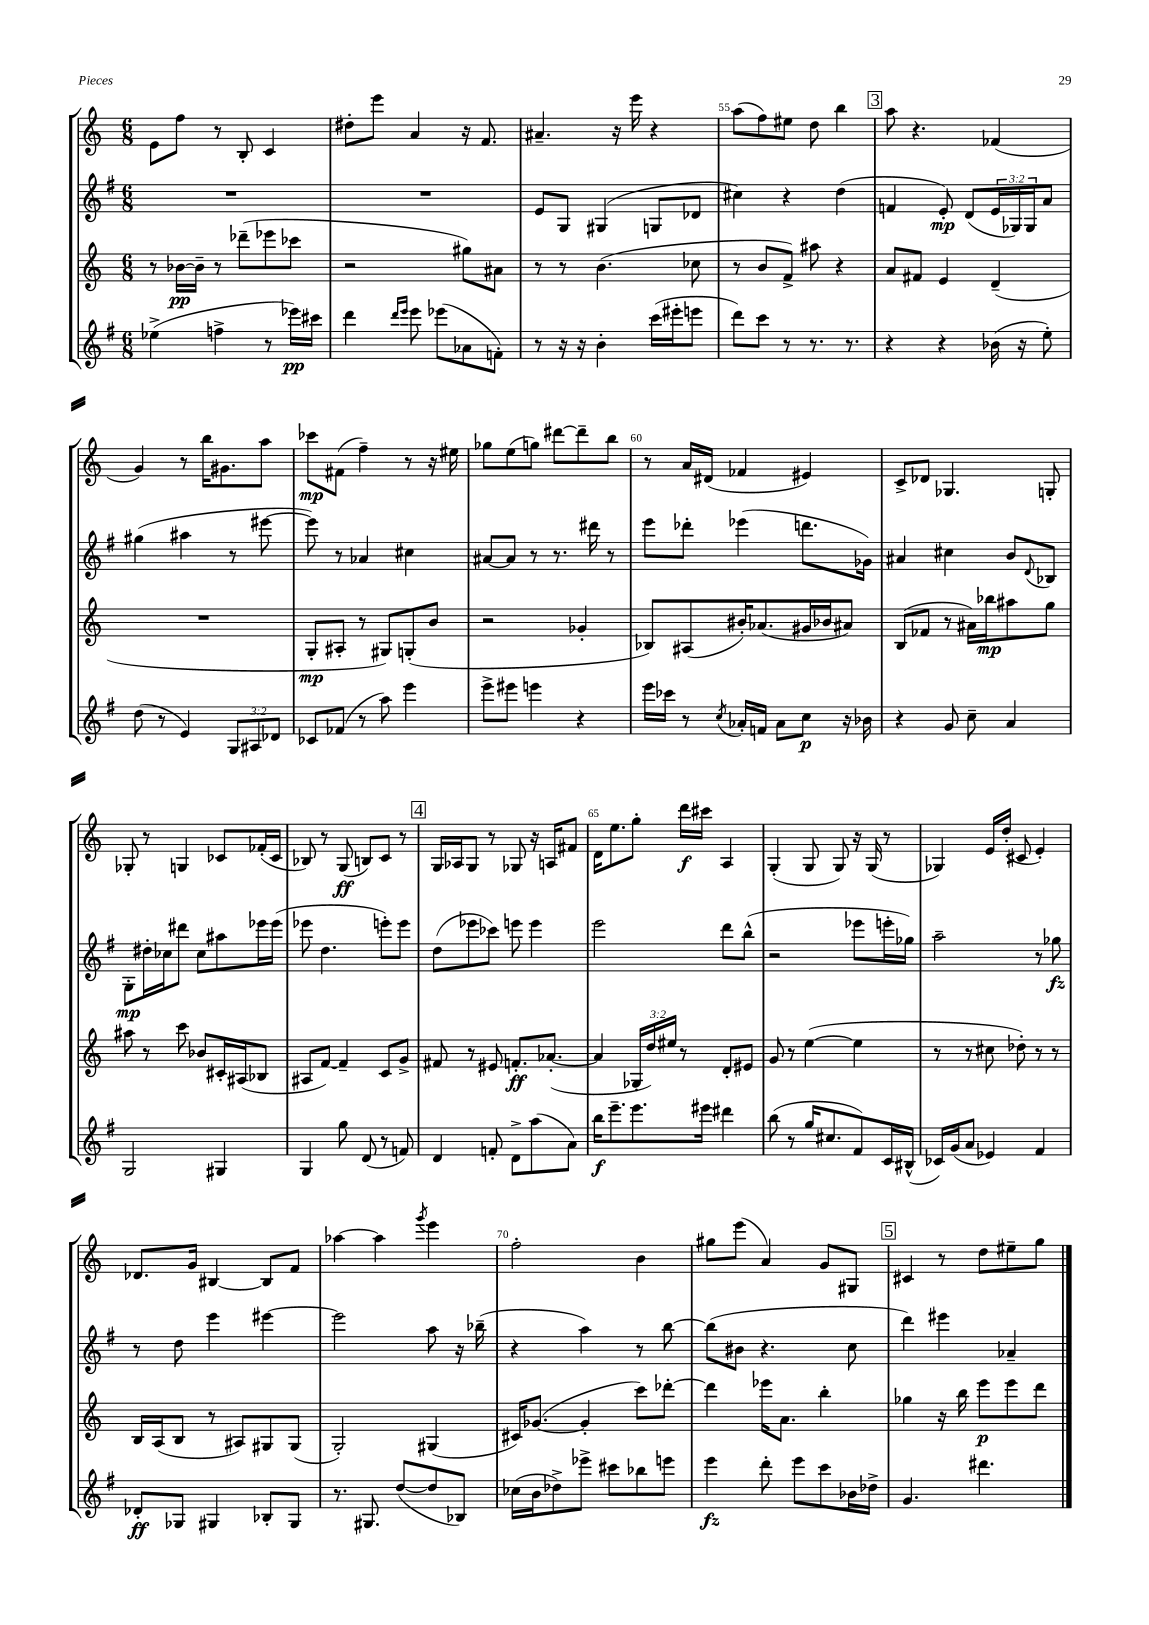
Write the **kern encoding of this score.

**kern	**dynam	**kern	**dynam	**kern	**dynam	**kern	**dynam
*part4	*part4	*part3	*part3	*part2	*part2	*part1	*part1
*staff4	*staff4	*staff3	*staff3	*staff2	*staff2	*staff1	*staff1
*clefG2	*	*clefG2	*	*clefG2	*	*clefG2	*
*k[f#]	*	*k[]	*	*k[f#]	*	*k[]	*
*M6/8	*	*M6/8	*	*M6/8	*	*M6/8	*
=52	=52	=52	=52	=52	=52	=52	=52
(4ee-X^\	.	8r	.	2.r	.	8e\L	.
.	.	[16b-X\LL	pp	.	.	8ff\J	.
.	.	16b-~\JJ]	.	.	.	.	.
4ffn^\	.	8r	.	.	.	8r	.
.	.	(8ddd-X~\L	.	.	.	8B'/	.
8r	.	8eee-X\	.	.	.	4c/	.
16eee-X\LL)	pp	8ccc-X\J	.	.	.	.	.
16ccc#X\JJ	.	.	.	.	.	.	.
=53	=53	=53	=53	=53	=53	=53	=53
4ddd\	.	2r	.	2.r	.	8dd#X'\L	.
.	.	.	.	.	.	8eee\J	.
16qqddd/LL	.	.	.	.	.	.	.
16qqeee/JJ	.	.	.	.	.	.	.
8eee\	.	.	.	.	.	4a/	.
(8eee-X\L	.	.	.	.	.	.	.
8a-X\	.	8gg#X\L)	.	.	.	16r	.
.	.	.	.	.	.	8.f/	.
8fn'\J)	.	8a#X\J	.	.	.	.	.
=54	=54	=54	=54	=54	=54	=54	=54
8r	.	8r	.	8e/L	.	4.a#X~/	.
16r	.	8r	.	8G/J	.	.	.
16r	.	.	.	.	.	.	.
4b'\	.	(4.b\	.	(4G#X/	.	.	.
.	.	.	.	.	.	16r	.
.	.	.	.	.	.	16eee\	.
(16ccc\LL	.	.	.	8Gn/L	.	4r	.
16eee#X'\J	.	.	.	.	.	.	.
8eeen\J	.	8cc-X\	.	8d-X/J	.	.	.
=55	=55	=55	=55	=55	=55	=55	=55
8ddd\L)	.	8r	.	4cc#X\)	.	(8aa\L	.
8ccc\J	.	8b/L	.	.	.	8ff\)	.
8r	.	8f^/J)	.	4r	.	8ee#X\J	.
8.r	.	8aa#X\	.	.	.	8dd\	.
.	.	4r	.	(4dd\	.	4bb\	.
8.r	.	.	.	.	.	.	.
!!LO:REH:place=s1:t=3
=56	=56	=56	=56	=56	=56	=56	=56
4r	.	8a/L	.	4fn/	.	8aa\	.
.	.	8f#X/J	.	.	.	4.r	.
4r	.	4e/	.	8e'/)	mp	.	.
.	.	.	.	(8d/L	.	.	.
(16b-X\	.	(4d~/	.	24e/L	.	(4f-X/	.
.	.	.	.	24G-X/)	.	.	.
16r	.	.	.	.	.	.	.
.	.	.	.	24G-/J	.	.	.
8ee'\)	.	.	.	8a/J	.	.	.
!!LO:LB:g=z
=57	=57	=57	=57	=57	=57	=57	=57
(8dd\	.	2.r	.	(4gg#X\	.	4g/)	.
8r	.	.	.	.	.	.	.
4e/)	.	.	.	4aa#X\	.	8r	.
.	.	.	.	.	.	16bb\KL	.
.	.	.	.	.	.	8.g#X\	.
12G/L	.	.	.	8r	.	.	.
12A#X/	.	.	.	.	.	.	.
.	.	.	.	[8eee#X\	.	8aa\J	.
12d-X/J	.	.	.	.	.	.	.
=58	=58	=58	=58	=58	=58	=58	=58
8c-X/L	.	8G'/L	mp	8eee#\])	.	8ccc-X\L	mp
(8f-X/J	.	8A#X'/J	.	8r	.	(8f#X\J	.
8r	.	8r	.	4a-X/	.	4ff~\)	.
8aa\)	.	8G#X/L)	.	.	.	.	.
4eee\	.	(8Gn'/	.	4cc#X\	.	8r	.
.	.	8b/J	.	.	.	16r	.
.	.	.	.	.	.	16ee#X\	.
=59	=59	=59	=59	=59	=59	=59	=59
8eee^\L	.	2r	.	[8a#X/L	.	8gg-X\L	.
8eee#X\J	.	.	.	8a#/J]	.	(8ee\	.
4eeen\	.	.	.	8r	.	8ggn\J)	.
.	.	.	.	8.r	.	[8ddd#X\L	.
4r	.	4g-X'/	.	.	.	8ddd#~\]	.
.	.	.	.	16ddd#X\	.	.	.
.	.	.	.	8r	.	8bb\J	.
=60	=60	=60	=60	=60	=60	=60	=60
16eee\LL	.	8B-X/L)	.	8eee\L	.	8r	.
16ccc-X\JJ	.	.	.	.	.	.	.
8r	.	(8A#X/	.	8ddd-X'\J	.	16a/LL	.
.	.	.	.	.	.	(16d#X/JJ	.
8qcc/	.	.	.	.	.	.	.
16a-X'/LL	.	16b#X'/K)	.	(4eee-X\	.	4f-X/	.
16fn/JJ	.	(8.a-X/	.	.	.	.	.
8a-\L	.	.	.	.	.	.	.
8cc\J	p	16g#X/L	.	8.dddn\L	.	4e#X/)	.
.	.	16b-X/J	.	.	.	.	.
16r	.	8a#X/J)	.	.	.	.	.
16b-X\	.	.	.	16g-X\Jk)	.	.	.
=61	=61	=61	=61	=61	=61	=61	=61
4r	.	(8B/L	.	4a#X/	.	8c^/L	.
.	.	8f-X/J	.	.	.	8d-X/J	.
8g/	.	8r	.	4cc#X\	.	4.G-X/	.
8cc~\	.	16a#X\LL)	.	.	.	.	.
.	.	16bb-X\J	mp	.	.	.	.
4a/	.	8aa#X\	.	8b/L	.	.	.
.	.	.	.	8qqd/	.	.	.
.	.	8gg\J	.	8B-X/J	.	8Gn'/	.
!!LO:LB:g=z
=62	=62	=62	=62	=62	=62	=62	=62
2G/	.	8aa#X\	.	8G'\L	mp	8G-X'/	.
.	.	8r	.	16dd#X'\L	.	8r	.
.	.	.	.	16cc-X\J	.	.	.
.	.	8ccc\	.	8ddd#X\J	.	4Gn/	.
.	.	8b-X/L	.	8cc-\L	.	.	.
4G#X/	.	16c#X'/L	.	8aa#X\	.	8c-X/L	.
.	.	(16A#X/J	.	.	.	.	.
.	.	8B-X/J	.	16eee-X\L	.	(16f-X'/L	.
.	.	.	.	(16eee-\JJ	.	16c-/JJ	.
=63	=63	=63	=63	=63	=63	=63	=63
4G/	.	8A#X/L	.	8eee-X\	.	8B-X/)	.
.	.	[8f/J)	.	4.dd\	.	8r	.
8gg\	.	4f~/]	.	.	.	(8G/	ff
(8d/	.	.	.	.	.	8Bn/L)	.
8r	.	8c/L	.	8eeen'\L)	.	8c/J	.
8fn/)	.	8g^/J	.	8eee\J	.	8r	.
!!LO:REH:place=s1:t=4
=64	=64	=64	=64	=64	=64	=64	=64
4d/	.	8f#X/	.	(8dd\L	.	16G/LL	.
.	.	.	.	.	.	16A-X/J	.
.	.	8r	.	8eee-X\	.	8G/J	.
8fn'/	.	8e#X/	.	8ccc-X\J)	.	8r	.
8d^\L	.	8.fn'/L	ff	8eeen\	.	8G-X/	.
(8aa\	.	.	.	4eee\	.	16r	.
.	.	([8.a-X'/J	.	.	.	16An/KL	.
8a\J)	.	.	.	.	.	8f#X/J	.
=65	=65	=65	=65	=65	=65	=65	=65
16bb\KL	f	4a-/]	.	2eee\	.	16d\KL	.
8.eee~\	.	.	.	.	.	8.ee\	.
8.eee\	.	24G-X'/LL	.	.	.	8gg'\J	.
.	.	24dd/)	.	.	.	.	.
.	.	24ee#X/JJ	.	.	.	.	.
.	.	8r	.	.	.	16ddd\LL	f
16eee#X\Jk	.	.	.	.	.	16ccc#X\JJ	.
4ddd#X\	.	8d'/L	.	8ddd\L	.	4A/	.
.	.	8e#X/J	.	(8bb^^\J	.	.	.
=66	=66	=66	=66	=66	=66	=66	=66
(8bb\	.	8g/	.	2r	.	(4G'/	.
8r	.	8r	.	.	.	.	.
16gg/KL	.	([4ee\	.	.	.	8G/	.
8.cc#X/	.	.	.	.	.	.	.
.	.	.	.	.	.	8G/)	.
8f#/)	.	4ee\]	.	8eee-X\L	.	16r	.
.	.	.	.	.	.	(16G/	.
16c/L	.	.	.	16eeen'\L	.	8r	.
(16B#X^^/JJ	.	.	.	16gg-X\JJ)	.	.	.
=67	=67	=67	=67	=67	=67	=67	=67
16c-X/LL)	.	8r	.	2aa~\	.	4G-X/)	.
(16g/J	.	.	.	.	.	.	.
8a/J	.	8r	.	.	.	.	.
4e-X/)	.	8cc#X\	.	.	.	16e/LL	.
.	.	.	.	.	.	(16dd'/JJ	.
.	.	8dd-X'\)	.	.	.	8c#X/	.
4f#/	.	8r	.	8r	.	4e'/)	.
.	.	8r	.	8gg-X\	fz	.	.
!!LO:LB:g=z
=68	=68	=68	=68	=68	=68	=68	=68
8d-X'/L	ff	16B/LL	.	8r	.	8.d-X/L	.
.	.	(16A/J	.	.	.	.	.
8G-X/J	.	8B/J	.	8dd\	.	.	.
.	.	.	.	.	.	16g/Jk	.
4G#X/	.	8r	.	4eee\	.	[4B#X/	.
.	.	8A#X/L)	.	.	.	.	.
8B-X'/L	.	8G#X/	.	[4eee#X\	.	8B#/L]	.
8G#/J	.	(8G#/J	.	.	.	8f/J	.
=69	=69	=69	=69	=69	=69	=69	=69
8.r	.	2G'/)	.	2eee#\]	.	[4aa-X\	.
8.G#X/	.	.	.	.	.	.	.
.	.	.	.	.	.	4aa-\]	.
([8dd/L	.	.	.	.	.	.	.
.	.	.	.	.	.	8qggg/	.
8dd/]	.	(4G#X/	.	8aa\	.	4eee\	.
8B-X/J)	.	.	.	16r	.	.	.
.	.	.	.	(16bb-X~\	.	.	.
=70	=70	=70	=70	=70	=70	=70	=70
(16cc-X\LL	.	16c#X/KL)	.	4r	.	2ff'\	.
16b\J	.	([8.g-X/J	.	.	.	.	.
8dd-X^\)	.	.	.	.	.	.	.
8eee-X^\J	.	4g-'/]	.	4aa\)	.	.	.
8ccc#X\L	.	.	.	.	.	.	.
8bb-X\	.	8ccc\L)	.	8r	.	4b\	.
8eeen\J	.	[8ddd-X'\J	.	[8bb\	.	.	.
=71	=71	=71	=71	=71	=71	=71	=71
4eee\	fz	4ddd-\]	.	(8bb\L]	.	8gg#X\L	.
.	.	.	.	8b#X\J	.	(8eee\J	.
8ddd'\	.	16eee-X\KL	.	4.r	.	4a/)	.
.	.	8.a\J	.	.	.	.	.
8eee\L	.	.	.	.	.	.	.
8ccc\	.	4bb'\	.	.	.	8g/L	.
16b-X\L	.	.	.	8cc\	.	8G#X/J	.
16dd-X^\JJ	.	.	.	.	.	.	.
!!LO:REH:place=s1:t=5
=72	=72	=72	=72	=72	=72	=72	=72
4.g/	.	4gg-X\	.	4ddd\)	.	4c#X/	.
.	.	16r	.	4eee#X\	.	8r	.
.	.	16bb\	.	.	.	.	.
4.ddd#X\	.	8eee\L	p	.	.	8dd\L	.
.	.	8eee\	.	4a-X~/	.	8ee#X~\	.
.	.	8ddd\J	.	.	.	8gg\J	.
==	==	==	==	==	==	==	==
*-	*-	*-	*-	*-	*-	*-	*-
